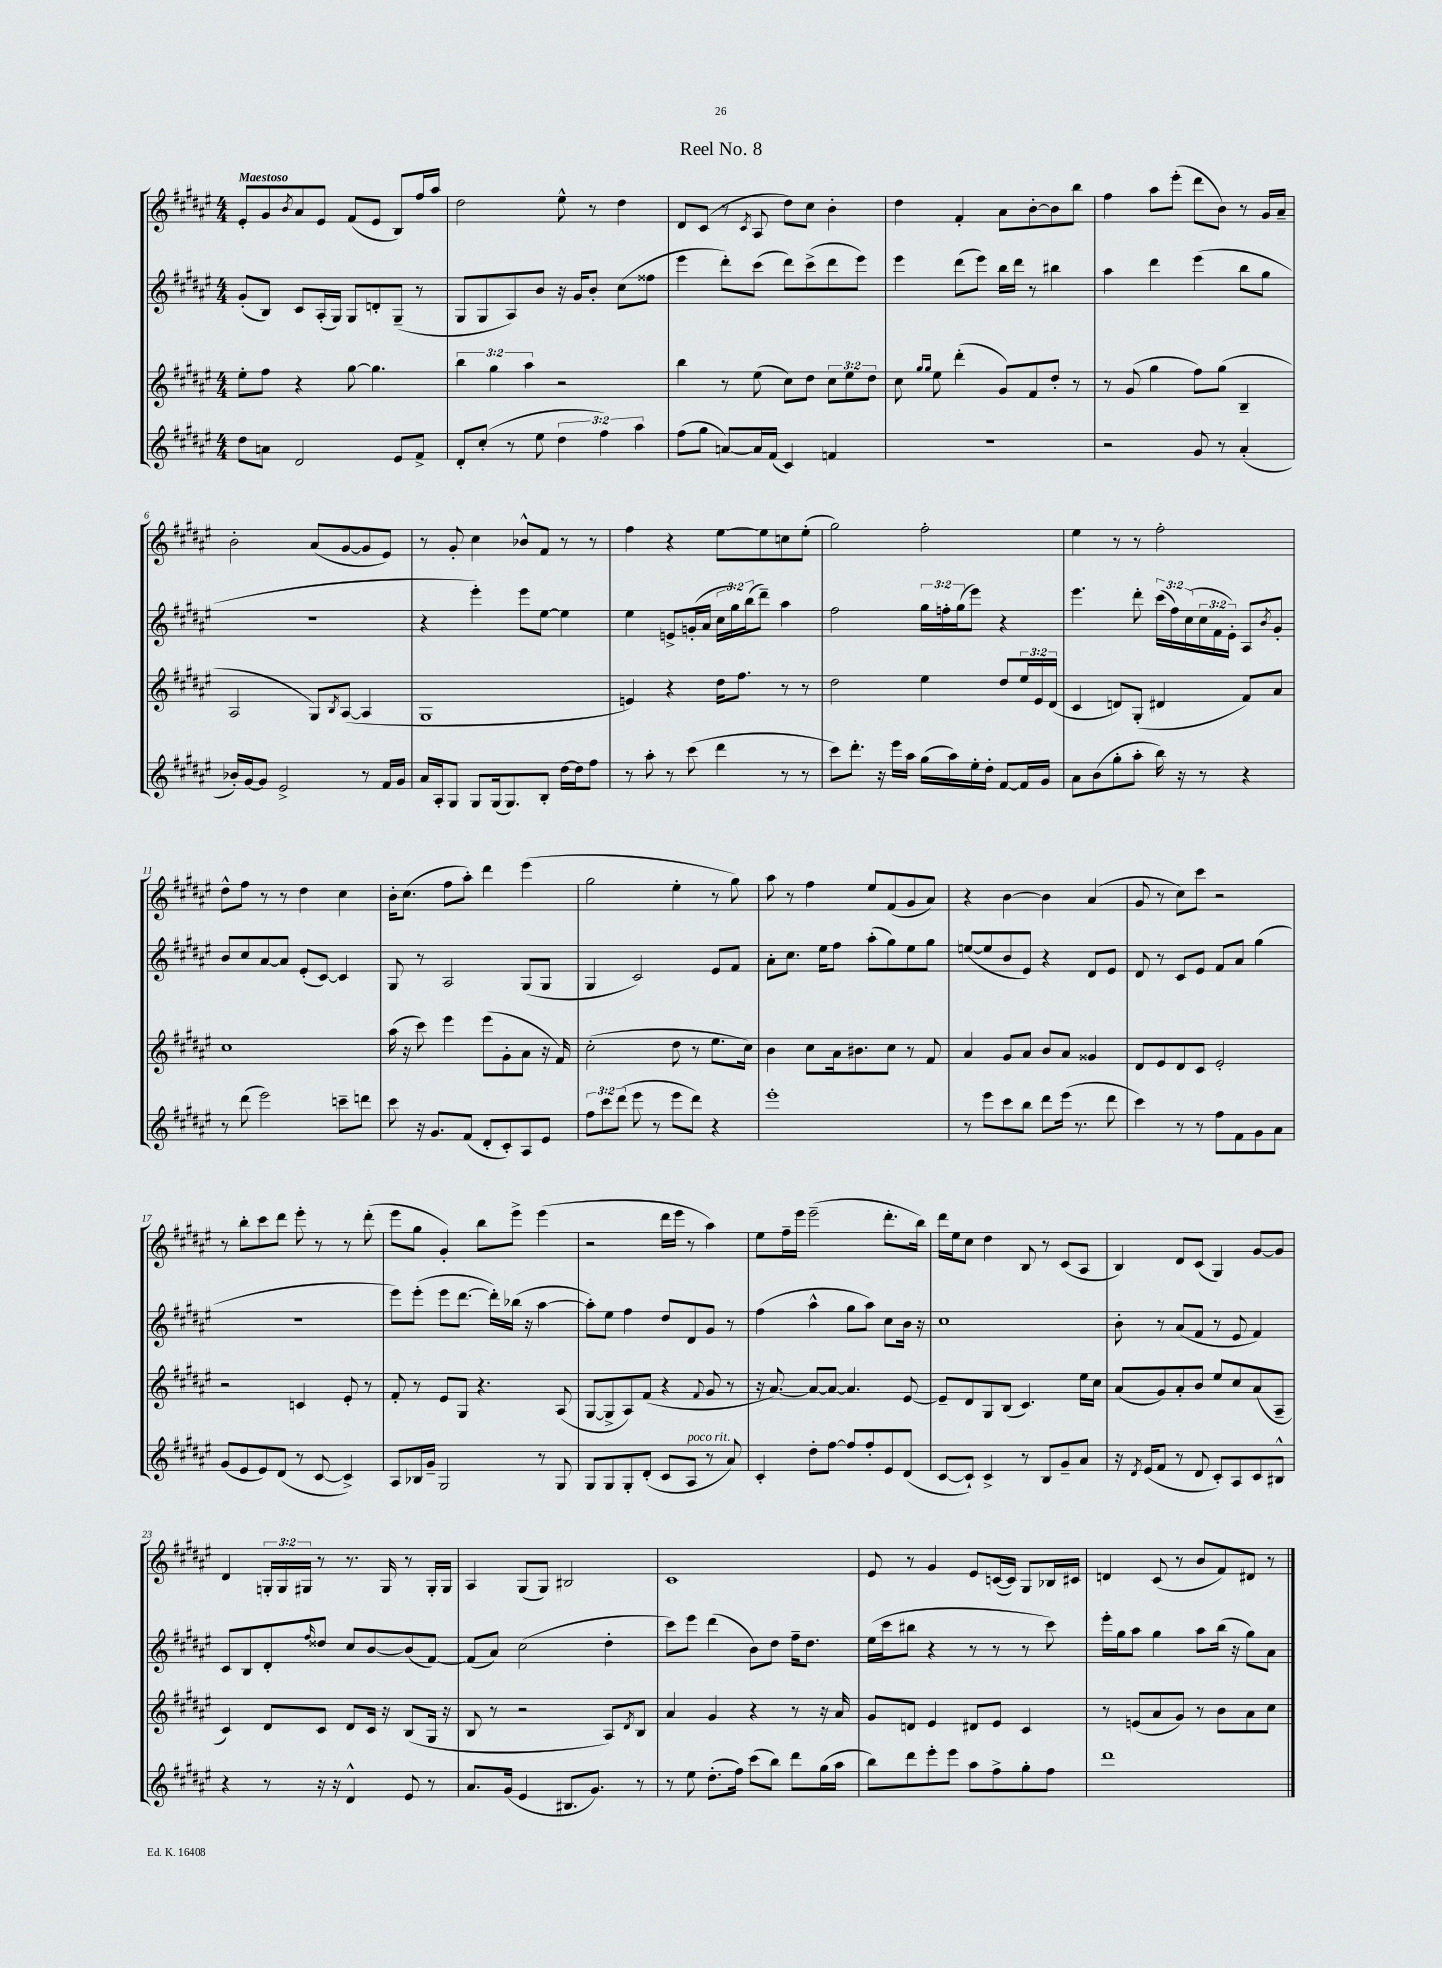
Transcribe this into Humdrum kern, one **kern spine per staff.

**kern	**kern	**kern	**kern
*staff4	*staff3	*staff2	*staff1
*clefG2	*clefG2	*clefG2	*clefG2
*k[f#c#g#d#a#e#]	*k[f#c#g#d#a#e#]	*k[f#c#g#d#a#e#]	*k[f#c#g#d#a#e#]
*M4/4	*M4/4	*M4/4	*M4/4
8dd#	8ee#'	(8g#'	8e#'
8a	8ff#	8B)	8g#
.	.	.	8qb
2d#	4r	8c#	8a#
.	.	(16A#'	8e#
.	.	16G#)	.
.	[8gg#	8G#	(8f#
.	4.gg#]	8d'	8e#
8e#	.	(8G#~	8B)
8f#^	.	8r	16ff#
.	.	.	16aa#
=	=	=	=
8d#'	6bb	8G#	2dd#
(8cc#'	.	8G#	.
.	6gg#	.	.
8r	.	8A#)	.
.	6aa#	.	.
8ee#	.	8b	.
6dd#	2r	16r	8ee#^^
.	.	16g#	.
.	.	8b'	8r
6ff#)	.	.	.
.	.	(8cc#	4dd#
6aa#	.	.	.
.	.	8ff##	.
=	=	=	=
(8ff#	4bb	4eee#	8d#
8gg#	.	.	(8c#
[8a)	8r	8ddd#')	8r
.	.	.	8qc#
16a]	(8ee#	(8ccc#	8A#
(16f#	.	.	.
4c#)	8cc#)	8ddd#)	8dd#)
.	8dd#	(8ccc#^	8cc#
4f	12cc#	8ddd#	4b'
.	12ee#	.	.
.	.	8eee#)	.
.	12dd#	.	.
=	=	=	=
1r	8cc#	4eee#	4dd#
.	16qqgg#	.	.
.	16qqgg#	.	.
.	8ee#	.	.
.	(4ddd#'	(8ddd#	4f#'
.	.	8eee#)	.
.	8g#)	16bb	8a#
.	.	16ddd#	.
.	8f#	8r	[8b'
.	8dd#'	4bb#	8b]
.	8r	.	8bb
=	=	=	=
2r	8r	4aa#	4ff#
.	(8g#	.	.
.	4gg#	4ddd#	8aa#
.	.	.	(8eee#'
8g#	8ff#)	(4eee#	8ddd#
8r	(8gg#	.	8b)
(4a#'	4B~	8bb	8r
.	.	8gg#	16g#
.	.	.	16a#~
=	=	=	=
16b-')	2A#	1r	2b'
[16g#	.	.	.
8g#]	.	.	.
2e#^	.	.	.
.	8G#)	.	(8a#
.	8qB	.	.
.	([8A#	.	[8g#
8r	4A#]	.	8g#]
16f#	.	.	8e#)
16g#	.	.	.
=	=	=	=
16a#	1G#	4r	8r
16A#'	.	.	.
8G#	.	.	8g#'
8G#	.	4eee#')	4cc#
(16G#	.	.	.
8.G#)	.	.	.
.	.	8eee#	8b-^^
8B'	.	[8ee#	8f#
[16dd#	.	4ee#]	8r
16dd#]	.	.	.
8ff#	.	.	8r
=	=	=	=
8r	4e)	4ee#	4ff#
8aa#'	.	.	.
8r	4r	8e^	4r
(8ccc#	.	(16g'	.
.	.	16a#	.
4ddd#	16dd#	24cc#	[8ee#
.	.	24gg#)	.
.	8.ff#	.	.
.	.	(24bb	.
.	.	8ddd#~)	8ee#]
8r	8r	4aa#	8cc
8r	8r	.	(8ee#'
=	=	=	=
8ccc#)	2dd#	2ff#	2gg#)
8.ddd#'	.	.	.
16r	.	.	.
16eee#	.	.	.
16aa#	.	.	.
(16gg#	4ee#	24gg#	2ff#'
.	.	24ff'	.
16aa#)	.	.	.
.	.	(24gg#	.
16ee#'	.	8eee#)	.
16dd#'	.	.	.
[8f#	8dd#	4r	.
16f#]	24ee#	.	.
.	24e#	.	.
16g#	.	.	.
.	(24d#	.	.
=	=	=	=
8a#	4c#	4.eee#	4ee#
(8b	.	.	.
8gg#'	8d)	.	8r
8aa#'	(8G#'	8ddd#'	8r
16bb)	4d#	(24ccc#	2ff#'
.	.	24ff#)	.
16r	.	.	.
.	.	(24cc#	.
8r	.	24cc#	.
.	.	24f#	.
.	.	24e#')	.
4r	8f#)	8A#	.
.	.	8qb	.
.	8a#	8g#'	.
=	=	=	=
8r	1cc#	8b	8dd#^^
(8ddd#	.	8cc#	8ff#
2eee#)	.	[8a#	8r
.	.	8a#]	8r
.	.	(8e#'	4dd#
.	.	[8c#)	.
8ccc~	.	4c#]	4cc#
8ddd	.	.	.
=	=	=	=
8ccc#	(16aa#	8G#	16b'
.	16r	.	(8.cc#
16r	8ccc#)	8r	.
8.g#	.	.	.
.	4eee#	2A#	8ff#
(8f#	.	.	8aa#')
8d#'	(8eee#	.	4ddd#
8c#')	8g#'	.	.
8A#	8a#	(8G#	(4eee#
8e#	16r	8G#	.
.	16f#)	.	.
=	=	=	=
12ff#	(2cc#'	4G#	2gg#
12ccc#	.	.	.
(12ddd#	.	.	.
8eee#	.	2c#)	.
8r	.	.	.
8eee#	8dd#	.	4ee#'
8ddd#)	8r	.	.
4r	8.ee#	8e#	8r
.	.	8f#	8gg#)
.	16cc#)	.	.
=	=	=	=
1eee#'	4b	8a#'	8aa#
.	.	8.cc#	8r
.	8cc#	.	4ff#
.	.	16ee#	.
.	16a#	8ff#	.
.	8.b#	.	.
.	.	(8aa#'	8ee#
.	8cc#	8gg#)	(8f#
.	8r	8ee#	8g#
.	8f#	8gg#	8a#)
=	=	=	=
8r	4a#	([8ee	4r
8eee#	.	8ee]	.
8ccc#	8g#	8b	[4b
8bb	8a#	8e#)	.
8ddd#	8b	4r	4b]
(16eee#	8a#	.	.
8.r	.	.	.
.	4g##	8d#	(4a#
8ddd#	.	8e#	.
=	=	=	=
4ccc#)	8d#	8d#	8g#
.	8e#	8r	8r
8r	8d#	8c#	8cc#)
8r	8c#	8e#	8ccc#
8ff#	2e#'	8f#	2r
8f#	.	8a#	.
8g#	.	(4gg#	.
8a#	.	.	.
=	=	=	=
(8g#	2r	1r	8r
8e#	.	.	8bb'
8e#)	.	.	8ccc#
(8d#	.	.	8ddd#
8r	4c	.	8eee#'
[8c#	.	.	8r
4c#^])	8e#'	.	8r
.	8r	.	(8ddd#'
=	=	=	=
8A#	8f#'	8eee#)	8eee#
16B-	8r	(8eee#'	8gg#
16g#~	.	.	.
2G#	8e#	8eee#	4g#')
.	8G#	[8.ddd#	.
.	4.r	.	8bb
.	.	16ddd#'])	.
.	.	(16bb-	8eee#^
.	.	16r	.
8r	.	[4aa#	(4eee#
8G#	(8A#	.	.
=	=	=	=
8G#	[8G#	8aa#'])	2r
8G#	8G#^]	8ee#	.
8G#'	8A#)	4ff#	.
(8d#'	(8f#	.	.
8c#	4r	8dd#	16ddd#
.	.	.	16eee#
8A#	.	8d#	8r
.	8qqf#	.	.
8r	8g#	8g#	4aa#)
8a#)	8r	8r	.
=	=	=	=
4c#'	16r	(4ff#	8ee#
.	[8.a#)	.	.
.	.	.	16ff#~
.	.	.	16eee#
8dd#'	8a#_	4aa#^^	(2eee#~
[8ff#	8a#_	.	.
8ff#]	4.a#]	8gg#	.
8ff#'	.	8aa#)	.
8e#	.	8cc#	8.ddd#'
(8d#	[8e#	16b	.
.	.	16r	16bb)
=	=	=	=
[8c#	8e#~]	1cc#	16ddd#
.	.	.	16ee#
8c#`])	8d#	.	8cc#
4c#^	8G#	.	4dd#
.	(8B	.	.
8r	4.c#)	.	8B
8B	.	.	8r
8g#~	.	.	(8c#
8a#	16ee#	.	8A#
.	16cc#	.	.
=	=	=	=
16r	(8a#	8b'	4B)
8qd#	.	.	.
(16e#	.	.	.
8f#	8g#)	8r	.
8r	8a#'	(8a#	8d#
8d#	8b	8f#	(8c#
8c#')	8ee#	8r	4G#)
8A#	8cc#	8e#	.
8c#	(8a#	4f#)	[8g#
8B#^^	8A#~	.	8g#]
=	=	=	=
4r	4c#)	8c#	4d#
.	.	8B	.
8r	8d#	8d#'	24G'
.	.	.	24G
.	.	.	24G#
.	.	16qqff#	.
16r	8c#	8dd##	8r
16r	.	.	.
4d#^^	8d#	8cc#	8.r
.	16c#	[8b	.
.	16r	.	16G#
8e#	(8B	(8b]	8r
8r	16G#	[8f#)	16G#'
.	16r	.	16G#
=	=	=	=
8.a#	8B	(8f#]	4A#
.	8r	8a#)	.
(16g#	.	.	.
4e#	2r	(2cc#	(8G#
.	.	.	8G#)
8.B#	.	.	2B#
8.g#)	.	.	.
.	8A#)	4dd#'	.
.	8qd#	.	.
8r	8B	.	.
=	=	=	=
8r	4a#	8ccc#)	1c#
8ee#	.	8eee#	.
(8.dd#'	4g#	(4ddd#	.
16ff#)	.	.	.
(8ccc#	4r	8b)	.
8bb)	.	8dd#	.
8ddd#	8r	16ff#~	.
.	.	8.dd#	.
(16gg#	16r	.	.
16aa#	16a#	.	.
=	=	=	=
8bb)	8g#	(16ee#	8e#
.	.	16ccc#	.
8ddd#	8d	8bb#	8r
8eee#'	4e#	4r	4g#
8eee#	.	.	.
8aa#	8d#	8r	8e#
8ff#^	8e#	8r	([16c
.	.	.	16c])
8gg#'	4c#	8r	8G#
8ff#	.	8ccc#)	16B-
.	.	.	16c#
=	=	=	=
1ddd#	8r	16eee#'	4d
.	.	16gg#	.
.	(8e	8aa#	.
.	8a#	4gg#	(8c#
.	8g#)	.	8r
.	8r	8aa#	8b
.	8b	(16bb	8f#)
.	.	16r	.
.	8a#	8gg#)	8d#
.	8cc#	8a#	8r
==	==	==	==
*-	*-	*-	*-
